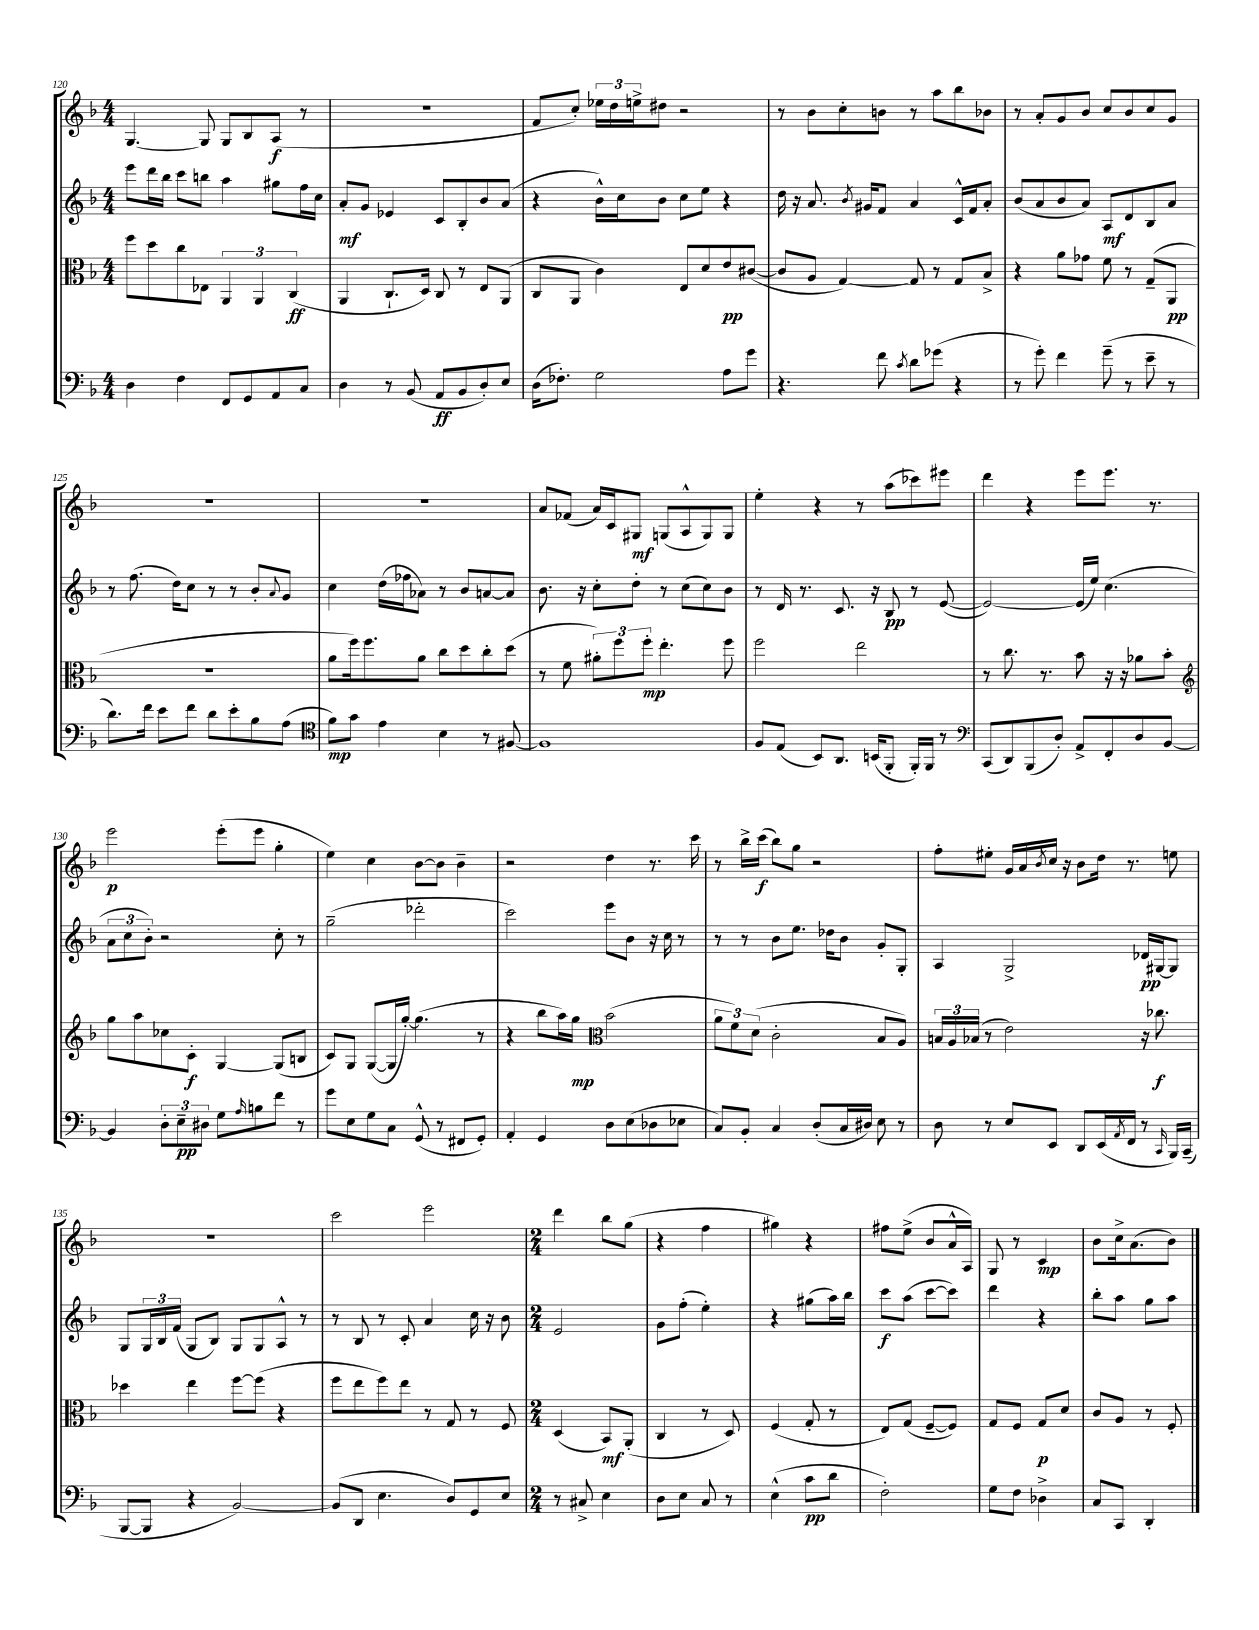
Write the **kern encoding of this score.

**kern	**dynam	**kern	**dynam	**kern	**dynam	**kern	**dynam
*part4	*part4	*part3	*part3	*part2	*part2	*part1	*part1
*staff4	*staff4	*staff3	*staff3	*staff2	*staff2	*staff1	*staff1
*clefF4	*	*clefC3	*	*clefG2	*	*clefG2	*
*k[b-]	*	*k[b-]	*	*k[b-]	*	*k[b-]	*
*M4/4	*	*M4/4	*	*M4/4	*	*M4/4	*
=120	=120	=120	=120	=120	=120	=120	=120
4D\	.	8ff\L	.	8eee\L	.	[4.G/	.
.	.	8dd\	.	16ddd\L	.	.	.
.	.	.	.	16bb-\JJ	.	.	.
4F\	.	8cc\	.	8ccc\L	.	.	.
.	.	8E-X\J	.	8bbn\J	.	8G/]	.
8FF/L	.	6AA/	.	4aa\	.	8G/L	.
8GG/	.	.	.	.	.	8B-/	.
.	.	6AA/	.	.	.	.	.
8AA/	.	.	.	8gg#X\L	.	(8A/J	f
.	.	(6C/	ff	.	.	.	.
8C/J	.	.	.	16ff\L	.	8r	.
.	.	.	.	16cc\JJ	.	.	.
=121	=121	=121	=121	=121	=121	=121	=121
4D\	.	4AA/	.	8a'/L	mf	1r	.
.	.	.	.	8g/J	.	.	.
8r	.	8.C`/L	.	4e-X/	.	.	.
(8BB-/	.	.	.	.	.	.	.
.	.	16D/Jk)	.	.	.	.	.
8AA/L	ff	8C/	.	8c/L	.	.	.
8BB-/	.	8r	.	8B-'/	.	.	.
8D'/)	.	8E/L	.	8b-/	.	.	.
8E/J	.	(8AA/J	.	(8a/J	.	.	.
=122	=122	=122	=122	=122	=122	=122	=122
(16D\KL	.	8C/L	.	4r	.	8f/L	.
8.F-X'\J)	.	.	.	.	.	.	.
.	.	8AA/J	.	.	.	8cc'/J)	.
2G\	.	4c\)	.	16b-^^\LL)	.	24ee-X\LL	.
.	.	.	.	.	.	24dd\	.
.	.	.	.	16cc\J	.	.	.
.	.	.	.	.	.	24een^\J	.
.	.	.	.	8b-\J	.	8dd#X\J	.
.	.	8E/L	.	8cc\L	.	2r	.
.	.	8d/	.	8ee\J	.	.	.
8A\L	.	8e/	pp	4r	.	.	.
8g\J	.	([8c#X/J	.	.	.	.	.
=123	=123	=123	=123	=123	=123	=123	=123
4.r	.	8c#/L]	.	16dd\	.	8r	.
.	.	.	.	16r	.	.	.
.	.	8A/J	.	8.a/	.	8b-\L	.
.	.	[4G/)	.	.	.	8cc'\	.
.	.	.	.	8qb-/	.	.	.
.	.	.	.	16g#X/KL	.	.	.
8f\	.	.	.	8f/J	.	8bn\J	.
8qc/	.	.	.	.	.	.	.
8d\L	.	8G/]	.	4a/	.	8r	.
(8g-X\J	.	8r	.	.	.	8aa\L	.
4r	.	8G/L	.	16c^^/LL	.	8bb-\	.
.	.	.	.	16f/J	.	.	.
.	.	8B-^/J	.	8a'/J	.	8b-X\J	.
=124	=124	=124	=124	=124	=124	=124	=124
8r	.	4r	.	(8b-/L	.	8r	.
8g'\)	.	.	.	8a/	.	8a'/L	.
4f\	.	8a\L	.	8b-/	.	8g/	.
.	.	8g-X\J	.	8a/J)	.	8b-/J	.
(8g~\	.	8f\	.	8A/L	mf	8cc/L	.
8r	.	8r	.	8d/	.	8b-/	.
8e~\	.	(8G~/L	.	8B-/	.	8cc/	.
8r	.	8AA/J	pp	8a/J	.	8g/J	.
!!LO:LB:g=z
=125	=125	=125	=125	=125	=125	=125	=125
8.d\L)	.	1r	.	8r	.	1r	.
.	.	.	.	(8.ff\	.	.	.
16f\Jk	.	.	.	.	.	.	.
8e\L	.	.	.	.	.	.	.
.	.	.	.	16dd\KL)	.	.	.
8f\J	.	.	.	8cc\J	.	.	.
8d\L	.	.	.	8r	.	.	.
8e'\	.	.	.	8r	.	.	.
8B-\	.	.	.	8b-'/L	.	.	.
.	.	.	.	8qqa/	.	.	.
(8A\J	.	.	.	8g/J	.	.	.
=126	=126	=126	=126	=126	=126	=126	=126
*clefC4	*	*	*	*	*	*	*
8f\L)	mp	8a\L	.	4cc\	.	1r	.
8g\J	.	16ff\k)	.	.	.	.	.
.	.	8.ff\	.	.	.	.	.
4e\	.	.	.	(16dd\LL	.	.	.
.	.	.	.	16ff-X\J	.	.	.
.	.	8a\J	.	8a-X\J)	.	.	.
4B-\	.	8cc\L	.	8r	.	.	.
.	.	8dd\	.	8b-/L	.	.	.
8r	.	8cc'\	.	[8an/	.	.	.
[8F#X/	.	(8dd\J	.	8a/J]	.	.	.
=127	=127	=127	=127	=127	=127	=127	=127
1F#]	.	8r	.	8.b-\	.	8a/L	.
.	.	8f\	.	.	.	(8f-X/J	.
.	.	.	.	16r	.	.	.
.	.	12a#X'\L)	.	8cc'\L	.	16a/LL)	.
.	.	.	.	.	.	16c/J	.
.	.	12ff\	.	.	.	.	.
.	.	.	.	8dd'\J	.	8G#X/J	mf
.	.	12ff'\J	mp	.	.	.	.
.	.	4.ee'\	.	8r	.	(8Gn/L	.
.	.	.	.	(8cc\L	.	8A^^/	.
.	.	.	.	8cc\)	.	8G/)	.
.	.	8ff\	.	8b-\J	.	8G/J	.
=128	=128	=128	=128	=128	=128	=128	=128
8F/L	.	2ff\	.	8r	.	4ee'\	.
(8E/J	.	.	.	16d/	.	.	.
.	.	.	.	8.r	.	.	.
8BB-/L)	.	.	.	.	.	4r	.
8.AA/J	.	.	.	8.c/	.	.	.
.	.	2ee\	.	.	.	8r	.
(16BBn/KL	.	.	.	16r	.	.	.
8FF'/J	.	.	.	8B-/	pp	(8aa\L	.
16FF'/LL)	.	.	.	8r	.	8ccc-X\)	.
16FF/JJ	.	.	.	.	.	.	.
8r	.	.	.	([8e/	.	8eee#X\J	.
=129	=129	=129	=129	=129	=129	=129	=129
*clefF4	*	*	*	*	*	*	*
(8CC/L	.	8r	.	2e/_)	.	4ddd\	.
8DD/)	.	8.cc\	.	.	.	.	.
(8BBB-/	.	.	.	.	.	4r	.
.	.	8.r	.	.	.	.	.
8D'/J)	.	.	.	.	.	.	.
8AA^/L	.	8b-\	.	(16e/LL]	.	8eee\L	.
.	.	.	.	16ee/JJ)	.	.	.
8FF'/	.	16r	.	(4.cc\	.	8.eee\J	.
.	.	16r	.	.	.	.	.
8D/	.	8a-X\L	.	.	.	.	.
.	.	.	.	.	.	8.r	.
[8BB-/J	.	8b-'\J	.	.	.	.	.
!!LO:LB:g=z
=130	=130	=130	=130	=130	=130	=130	=130
*	*	*clefG2	*	*	*	*	*
4BB-/]	.	8gg\L	.	12a\L	.	2eee\	p
.	.	.	.	12cc\	.	.	.
.	.	8aa\	.	.	.	.	.
.	.	.	.	12b-'\J)	.	.	.
12D'\L	.	8cc-X\	.	2r	.	.	.
12E~\	pp	.	.	.	.	.	.
.	.	8c'\J	f	.	.	.	.
12D#X\J	.	.	.	.	.	.	.
8G\L	.	[4G/	.	.	.	(8eee'\L	.
16qqA/	.	.	.	.	.	.	.
8Bn\	.	.	.	.	.	8eee\J	.
8f\J	.	(8G/L]	.	8cc'\	.	4gg'\	.
8r	.	8Bn/J	.	8r	.	.	.
=131	=131	=131	=131	=131	=131	=131	=131
8g\L	.	8c/L)	.	(2gg~\	.	4ee\)	.
8E\	.	8G/J	.	.	.	.	.
8G\	.	([8G/L	.	.	.	4cc\	.
8C\J	.	16G/L]	.	.	.	.	.
.	.	[16gg'/JJ)	.	.	.	.	.
(8GG^^/	.	(4.gg\]	.	2ddd-X'\	.	[8b-\L	.
8r	.	.	.	.	.	8b-\J]	.
8FF#X/L	.	.	.	.	.	4b-~\	.
8GG'/J)	.	8r	.	.	.	.	.
=132	=132	=132	=132	=132	=132	=132	=132
4AA'/	.	4r	.	2ccc\)	.	2r	.
4GG/	.	8bb-\L	.	.	.	.	.
.	.	16aa\L)	.	.	.	.	.
.	.	16gg\JJ	mp	.	.	.	.
*	*	*clefC3	*	*	*	*	*
8D\L	.	(2b-\	.	8eee\L	.	4dd\	.
(8E\	.	.	.	8b-\J	.	.	.
8D-X\	.	.	.	16r	.	8.r	.
.	.	.	.	16cc\	.	.	.
8E-X\J	.	.	.	8r	.	.	.
.	.	.	.	.	.	16ccc\	.
=133	=133	=133	=133	=133	=133	=133	=133
8C/L)	.	12a\L	.	8r	.	8r	.
.	.	12f\)	.	.	.	.	.
8BB-'/J	.	.	.	8r	.	16bb-^\LL	.
.	.	(12d\J	.	.	.	.	.
.	.	.	.	.	.	(16ccc\JJ	f
4C/	.	2c'\	.	8b-\L	.	8bb-\L)	.
.	.	.	.	8.ee\J	.	8gg\J	.
(8D'/L	.	.	.	.	.	2r	.
.	.	.	.	16dd-X\KL	.	.	.
16C/L	.	.	.	8b-\J	.	.	.
16D#X/JJ)	.	.	.	.	.	.	.
8E\	.	8B-/L	.	8g'/L	.	.	.
8r	.	8A/J)	.	8G'/J	.	.	.
=134	=134	=134	=134	=134	=134	=134	=134
8D\	.	24Bn/LL	.	4A/	.	8ff'\L	.
.	.	24A/	.	.	.	.	.
.	.	(24B-X/JJ	.	.	.	.	.
8r	.	8r	.	.	.	8ee#X'\J	.
8E/L	.	2e\)	.	2G^/	.	16g/LL	.
.	.	.	.	.	.	16a/	.
.	.	.	.	.	.	8qb-/	.
8EE/J	.	.	.	.	.	16cc/JJ	.
.	.	.	.	.	.	16r	.
8DD/L	.	.	.	.	.	8b-\L	.
(16EE/L	.	.	.	.	.	16dd\Jk	.
8qAA/	.	.	.	.	.	.	.
16FF/JJ	.	.	.	.	.	8.r	.
8r	.	16r	.	16d-X/LL	pp	.	.
.	.	8.cc-X\	f	[16G#X/J	.	.	.
16qqCC/	.	.	.	.	.	.	.
16BBB-/LL)	.	.	.	8G#/J]	.	8een\	.
(16CC~/JJ	.	.	.	.	.	.	.
!!LO:LB:g=z
=135	=135	=135	=135	=135	=135	=135	=135
[8BBB-/L	.	4dd-X\	.	8G/L	.	1r	.
8BBB-/J]	.	.	.	24G/L	.	.	.
.	.	.	.	24B-/	.	.	.
.	.	.	.	(24f/JJ	.	.	.
4r	.	4ee\	.	8G/L	.	.	.
.	.	.	.	8B-/J)	.	.	.
[2BB-/)	.	[8ff\L	.	8G/L	.	.	.
.	.	(8ff\J]	.	8G/	.	.	.
.	.	4r	.	8A^^/J	.	.	.
.	.	.	.	8r	.	.	.
=136	=136	=136	=136	=136	=136	=136	=136
(8BB-/L]	.	8ff\L	.	8r	.	2ccc\	.
8DD/J	.	8ee\	.	8B-/	.	.	.
4.E\	.	8ff\)	.	8r	.	.	.
.	.	8ee\J	.	8c'/	.	.	.
.	.	8r	.	4a/	.	2eee\	.
8D/L)	.	8G/	.	.	.	.	.
8GG/	.	8r	.	16cc\	.	.	.
.	.	.	.	16r	.	.	.
8E/J	.	8F/	.	8b-\	.	.	.
=137	=137	=137	=137	=137	=137	=137	=137
*M2/4	*	*M2/4	*	*M2/4	*	*M2/4	*
8r	.	(4D/	.	2e/	.	4ddd\	.
8C#X^/	.	.	.	.	.	.	.
4E\	.	8BB-/L)	mf	.	.	8bb-\L	.
.	.	(8AA'/J	.	.	.	(8gg\J	.
=138	=138	=138	=138	=138	=138	=138	=138
8D\L	.	4C/	.	8g\L	.	4r	.
8E\J	.	.	.	(8ff'\J	.	.	.
8C/	.	8r	.	4ee'\)	.	4ff\	.
8r	.	8D/)	.	.	.	.	.
=139	=139	=139	=139	=139	=139	=139	=139
(4E^^\	.	(4F/	.	4r	.	4gg#X\)	.
8c\L	pp	8G'/	.	(8gg#X\L	.	4r	.
8d\J	.	8r	.	16aa\L)	.	.	.
.	.	.	.	16bb-\JJ	.	.	.
=140	=140	=140	=140	=140	=140	=140	=140
2F'\)	.	8E/L)	.	8ccc\L	f	8ff#X\L	.
.	.	(8G/J	.	(8aa\J	.	(8ee^\J	.
.	.	[8F~/L	.	[8ccc\L	.	8b-/L	.
.	.	8F/J])	.	8ccc\J])	.	16a^^/L	.
.	.	.	.	.	.	16A/JJ)	.
=141	=141	=141	=141	=141	=141	=141	=141
8G\L	.	8G/L	.	4ddd\	.	8G/	.
8F\J	.	8F/J	.	.	.	8r	.
4D-X^\	.	8G/L	p	4r	.	4c/	mp
.	.	8d/J	.	.	.	.	.
=142	=142	=142	=142	=142	=142	=142	=142
8C/L	.	8c/L	.	8bb-'\L	.	8b-\L	.
8CC/J	.	8A/J	.	8aa\J	.	16cc^\k	.
.	.	.	.	.	.	(8.a\	.
4DD'/	.	8r	.	8gg\L	.	.	.
.	.	8F'/	.	8aa\J	.	8b-\J)	.
==	==	==	==	==	==	==	==
*-	*-	*-	*-	*-	*-	*-	*-
